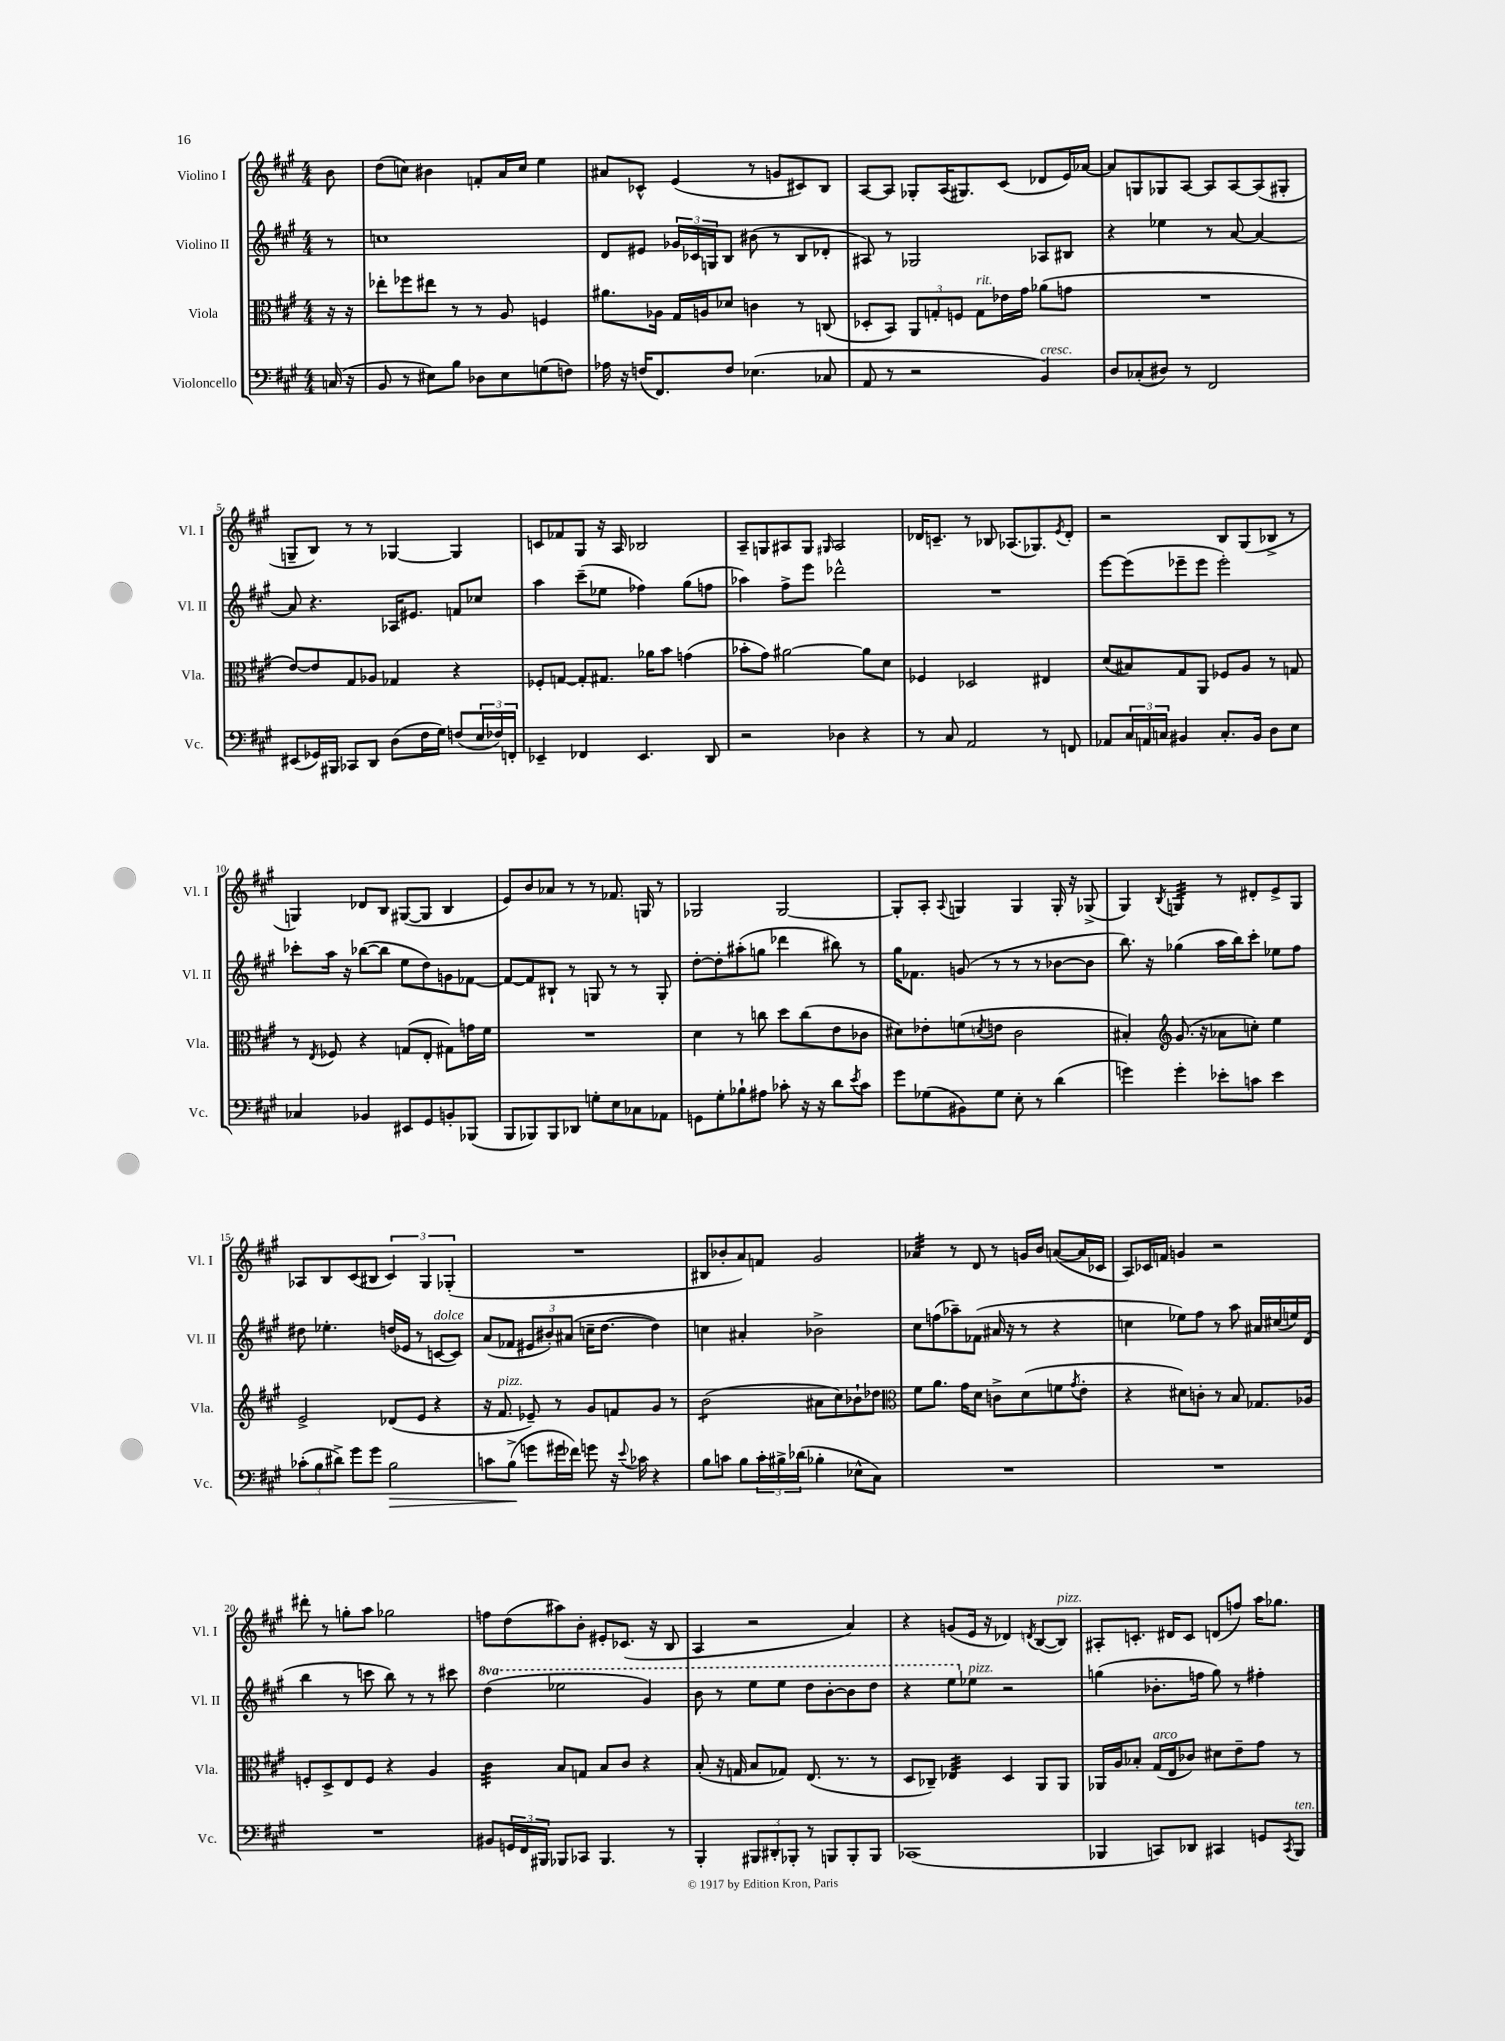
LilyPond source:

<<
\new StaffGroup <<
\new Staff = "s0" \with { instrumentName = "Violino I" shortInstrumentName = "Vl. I" } {
    \clef treble \key a \major \numericTimeSignature \time 4/4 \partial 8
    b'8 |
    d''8( c''8) bis'4 f'8-. a'16 c''16 e''4 |
    ais'8 ces'8-^ e'4( r8 g'8 cis'8) b8 |
    a8~ a8 ges8-. a16( gis8.) cis'8( des'8 e'16) aes'16~ |
    aes'8 g8 ges8 a8~ a8 a8~ a8( gis8-. |
    g8-- b8) r8 r8 ges4~ ges4 |
    c'8 fes'8 gis8 r16 a16 bes2 |
    a8-- g8 ais8 g8 \grace { gis16 } ais2 |
    des'16 c'8.-- r8 bes8 aes8.( ges8.) \acciaccatura { e'8 } des'8-. |
    r2 b8 gis8( bes8-> r8 |
    g4) des'8 b8 gis8~( gis8 b4 |
    e'8) b'8 aes'8 r8 r8 fes'8. g16 r8 |
    ges2 ges2~ |
    ges8-. a8-. \appoggiatura { a8 } g4 g4 g16-. r16 ges8->( |
    gis4) \acciaccatura { b8 } g4:32 r8 dis'8-. e'8-> g8 |
    aes8 b8 cis'8( bis8 \tuplet 3/2 { cis'4) gis4 ges4-.( } |
    R1 |
    bis8 bes'8-. a'8) f'8 gis'2 |
    aes'4:32 r8 d'8 r8 g'16 b'16 a'8~( a'16 ces'16 |
    a8) ces'16 f'16 g'4 r2 |
    dis'''8-. r8 g''8-. a''8 ges''2 |
    f''8 d''8( ais''8) b'8-. eis'8-. ces'8.( r16 b8 |
    a4 r2 a'4) |
    r4 g'8( e'16 r16 des'4) \acciaccatura { d'8 } b8~( b8^\markup { \italic "pizz." }) |
    ais8-. c'8.-. dis'16 c'8 d'8( f''8) a''16 ges''8. \bar "|." |
}
\new Staff = "s1" \with { instrumentName = "Violino II" shortInstrumentName = "Vl. II" } {
    \clef treble \key a \major \numericTimeSignature \time 4/4 \set Staff.ottavationMarkups = #ottavation-simple-ordinals \partial 8
    r8 |
    c''1 |
    d'8 eis'8 \tuplet 3/2 { ges'16 ces'16 g16 } b8 bis'8( r8 b8 des'8-. |
    ais8) r8 ges2 aes8 bis8 |
    r4 ees''4 r8 a'8~ a'4~ |
    a'8 r4. aes16 eis'8. f'8 ces''8 |
    a''4 cis'''8--( ees''8 fes''4) gis''8( f''8 |
    aes''4) fis''8-> e'''8 des'''2-^ |
    R1 |
    e'''8~ e'''8( ees'''8-- ees'''8 ees'''2-.) |
    ces'''8-. a''16 r16 bes''8~( bes''8 e''8 d''8) g'8 fes'8~ |
    fes'8~ fes'8 bis8-! r8 g8 r8 r8 g8-. |
    d''8~-. d''8-. ais''8-.( g''8 des'''4 bis''8) r8 |
    gis''16 fes'8. g'8( r8 r8 r8 bes'8~ bes'8 |
    b''8.) r16 ges''4( a''16 b''16) cis'''8-. ees''8 fis''8 |
    dis''8 ees''4.-. d''16( ees'16 r8 c'8~^\markup { \italic "dolce" } c'8) |
    a'8( fes'8 \tuplet 3/2 { eis'8 bis'8-.) ais'8( } c''16-- d''8.~ d''4) |
    c''4 ais'4-. bes'2-> |
    cis''8 f''8( aes''8--) fes'8( ais'16 r16 r8 r4 |
    c''4 ees''8) fis''8 r8 a''8 ais'16 cis''16( e''16) d'16( |
    b''4 r8 c'''8 b''8) r8 r8 cis'''8 |
    \ottava #1 d'''4( ees'''2 gis''4) |
    b''8 r8 e'''8 e'''8 d'''8 b''8~-. b''8 d'''8 |
    r4 e'''8 \ottava #0 ees''8^\markup { \italic "pizz." } r2 |
    g''4( bes'8.-. f''16 g''8) r8 fis''4-. \bar "|." |
}
\new Staff = "s2" \with { instrumentName = "Viola" shortInstrumentName = "Vla." } {
    \clef alto \key a \major \numericTimeSignature \time 4/4 \partial 8
    r16 r16 |
    ees''8-. fes''8 eis''8 r8 r8 a8 f4 |
    ais'8. aes16 gis16 a16 des'8 c'4 r8 c8( |
    des8-. b,8) \tuplet 3/2 { a,8 g8-. f8 } g8^\markup { \italic "rit." } ees'16 gis'16 aes'8( g'8 |
    R1 |
    e'8~) e'8 gis8 aes8 ges4 r4 |
    fes8-. g8~ g8-. gis8. aes'16 b'8 g'4( |
    bes'8-. gis'8) ais'2~ ais'8 d'8 |
    fes4 des2 eis4 |
    d'8( bis8) gis8 a,8 fes8 a8 r8 g8 |
    r8 \acciaccatura { e8 } fes8 r4 g8( e8-. gis8) g'16 fis'16 |
    R1 |
    d'4 r8 c''8 d''8 c''8( e'8 ces'8 |
    dis'8) ees'8-. f'8( \acciaccatura { d'8 } e'8 cis'2 |
    bis4-.) \clef treble gis'8.( r16 aes'8 c''8-.) e''4 |
    e'2-> des'8( e'8 r4 |
    r16 fis'8.^\markup { \italic "pizz." } ees'8--) r8 gis'8 f'8 gis'8 r8 |
    b'2:8( ais'8 cis''8) bes'8-! des''8 |
    \clef alto fis'8 a'8. gis'16 d'8 c'8-> d'8( f'8 \acciaccatura { gis'8 } e'8-. |
    r4 dis'8) c'8-. r8 b8 ges8. aes16 |
    f8-. d8-> e8 f8 r4 a4 |
    cis'4:32 b8 g8 b8 cis'8 r4 |
    b8-.( r16 g16 b8 ges8) e8.( r8. r8 |
    d8 ces8--) ees4:32 d4 a,8 a,8 |
    aes,16 a16 bes8-. gis16^\markup { \italic "arco" }( e16 ces'8) dis'8 e'8-- gis'8 r8 \bar "|." |
}
\new Staff = "s3" \with { instrumentName = "Violoncello" shortInstrumentName = "Vc." } {
    \clef bass \key a \major \numericTimeSignature \time 4/4 \partial 8
    c16( r16 |
    b,8 r8 eis8) b8 des8 eis8 g8( f8) |
    aes16 r16 f16( fis,8.) f8 ees4.( ces8 |
    a,8 r8 r2 b,4^\markup { \italic "cresc." }) |
    d8 ces8-.( dis8) r8 fis,2 |
    eis,8( ges,16) bis,,16 ces,8 d,8 d8( fis16 gis16) f8( \tuplet 3/2 { e16 fes16) f,16-. } |
    ees,4-- fes,4 ees,4. d,8 |
    r2 des4 r4 |
    r8 cis8 a,2 r8 f,8 |
    aes,8 \tuplet 3/2 { cis16 a,16 c16 } bis,4 c8.-. bis,16 d8 e8 |
    ces4 bes,4 eis,8 gis,8 b,8-. bes,,8( |
    b,,8 bes,,8) bes,,8 des,8 g8-. e8 ces8 aes,8 |
    g,8 gis8-. bes8-! ais8 ces'8-. r16 r16 d'8 \acciaccatura { e'8 } ces'8 |
    gis'8 ges8( bis,8) ges8 e8-. r8 d'4( |
    g'4) g'4-. ees'8-. c'8 ees'4 |
    \tuplet 3/2 { ces'8-.( b8 dis'8->) } gis'8 gis'8 b2\> |
    c'8 b8->\!( g'8 gis'16 fes'16) g'8 r16 \appoggiatura { e'8 } ces'16 r4 |
    b8 c'8 b8 \tuplet 3/2 { c'16-. bis16-> des'16( } bes4-. ees8-^ cis8) |
    R1 |
    R1 |
    R1 |
    bis,8 \tuplet 3/2 { g,16 fis,16 bis,,16 } bes,,8 ces,8 bes,,4. r8 |
    b,,4-. \tuplet 3/2 { bis,,8 dis,8-. bes,,8-. } r8 b,,8 b,,8-. b,,8 |
    ces,1( |
    bes,,4 c,8) des,8 cis,4 g,8 \acciaccatura { cis,8 } bes,,8^\markup { \italic "ten." } \bar "|." |
}
>>
>>
